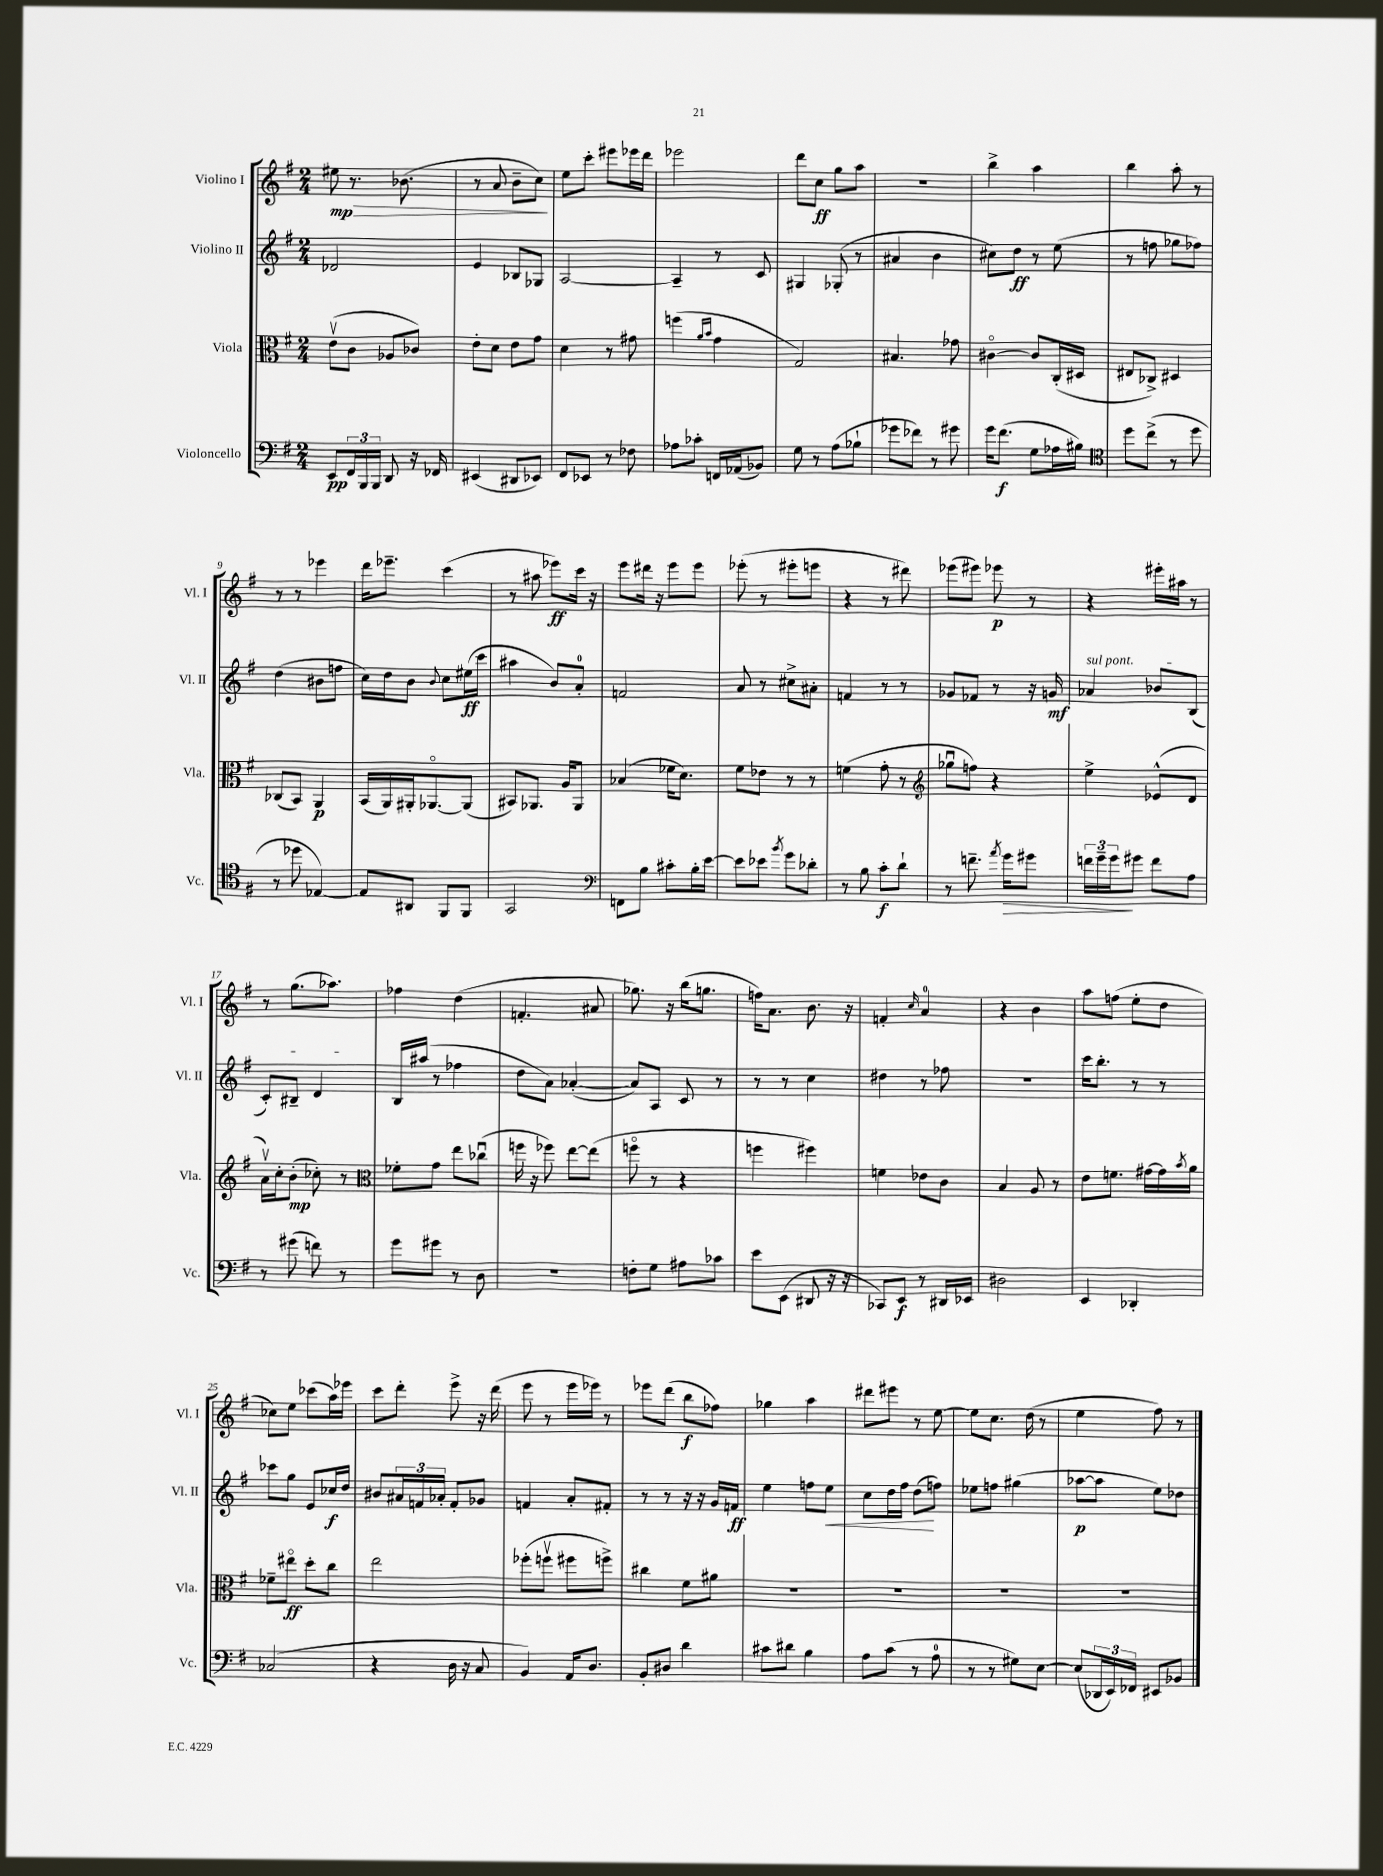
<<
\new StaffGroup <<
\new Staff = "s0" \with { instrumentName = "Violino I" shortInstrumentName = "Vl. I" } {
    \clef treble \key g \major \numericTimeSignature \time 2/4
    eis''8\mp\> r8. bes'8.( |
    r8 a'8 b'8-- c''8\!) |
    e''8 c'''8-. eis'''8 ees'''16 d'''16 |
    ees'''2 |
    d'''8 c''8\ff g''8 a''8 |
    r2 |
    b''4-> a''4 |
    b''4 a''8-. r8 |
    r8 r8 ees'''4 |
    d'''16 ees'''8.-- c'''4( |
    r8 ais''8 ees'''8\ff) c'''16 r16 |
    e'''8 dis'''16 r16 e'''8 e'''8 |
    ees'''8-.( r8 eis'''8-. e'''8 |
    r4 r8 dis'''8) |
    ees'''8( eis'''8) ees'''8\p r8 |
    r4 eis'''16-. ais''16 r8 |
    r8 g''8.( aes''8.) |
    fes''4 d''4( |
    f'4.-. ais'8 |
    ges''8.) r16 b''16( g''8. |
    f''16) a'8. b'8. r16 |
    f'4-. \grace { c''16 } a'4-0 |
    r4 b'4 |
    a''8 f''8( e''8-. d''8 |
    ces''8) e''8 ces'''8( a''16) ees'''16 |
    c'''8 d'''8-. e'''8-> r16 d'''16( |
    e'''8 r8 e'''16 ees'''16) r8 |
    ees'''8 d'''8( b''8\f fes''8) |
    ges''4 a''4 |
    dis'''8 eis'''8 r8 e''8~ |
    e''8 c''8. d''16( r8 |
    e''4 fis''8) r8 \bar "|." |
}
\new Staff = "s1" \with { instrumentName = "Violino II" shortInstrumentName = "Vl. II" } {
    \clef treble \key g \major \numericTimeSignature \time 2/4
    des'2 |
    e'4 bes8 ges8 |
    a2~ |
    a4-- r8 c'8 |
    gis4 ges8-.( r8 |
    ais'4 b'4 |
    cis''8) d''8\ff r8 e''8( |
    r8 f''8 ges''8 fes''8) |
    d''4( bis'8 f''8 |
    c''16) d''16 b'8 \appoggiatura { b'8 } c''8 eis''16\ff( c'''16 |
    ais''4 b'8) a'8-0-. |
    f'2 |
    a'8 r8 cis''8-> ais'8-. |
    f'4 r8 r8 |
    ges'8 fes'8 r8 r16 g'16\mf |
    \once \override TextSpanner.bound-details.left.text = \markup { \italic "sul pont." } aes'4\startTextSpan bes'8 b8( |
    c'8-.) bis8-- d'4\stopTextSpan |
    b16 ais''16( r8 fes''4 |
    d''8 a'8) aes'4~-.( |
    aes'8) a8 c'8 r8 |
    r8 r8 c''4 |
    dis''4 r8 fes''8 |
    R2 |
    c'''16 b''8.-. r8 r8 |
    ces'''8 g''8 e'8 ces''16\f d''16 |
    bis'8 \tuplet 3/2 { ais'16 f'16 aes'16-. } f'8-. ges'8 |
    f'4 a'8-. fis'8-. |
    r8 r8 r16 r16 g'16 f'16\ff |
    e''4 f''8 e''8\< |
    c''8 d''16 fis''16 d''8\!( f''8) |
    ees''8 f''8 gis''4( |
    aes''8~\p aes''8 e''8) des''8 \bar "|." |
}
\new Staff = "s2" \with { instrumentName = "Viola" shortInstrumentName = "Vla." } {
    \clef alto \key g \major \numericTimeSignature \time 2/4
    e'8\upbow( c'8 aes8 ces'8) |
    e'8-. d'8 e'8 g'8 |
    d'4 r8 gis'8 |
    f''4( \grace { a'16 b'16 } g'4 |
    g2) |
    bis4. ges'8 |
    cis'4~\flageolet cis'8 c16-.( dis16 |
    eis8 ces8->) dis4 |
    ces8( b,8) a,4\p |
    b,16( a,16) ais,16-. aes,8.~\flageolet aes,8( |
    bis,8) aes,8. a16 aes,8 |
    bes4( fes'16 d'8.) |
    fis'8 ees'8 r8 r8 |
    f'4( g'8-. r8 |
    \clef treble ges''8\downbow f''8) r4 |
    e''4-> ees'8-^( d'8 |
    a'16\upbow) c''16-. b'8-.\mp( ces''8-.) r8 |
    \clef alto fes'8-. g'8 e''8 ces''8\downbow( |
    f''16 r16 fes''8) e''8~ e''8( |
    f''8\flageolet r8 r4 |
    f''4 fis''4) |
    f'4 ees'8 c'8 |
    b4 a8 r8 |
    e'8 f'8. gis'16~ gis'16 \acciaccatura { b'8 } a'16 |
    fes'8-- eis''8\flageolet\ff d''8-. c''8 |
    e''2 |
    fes''8-.( f''8\upbow fis''8 f''8->) |
    cis''4 fis'8 ais'8 |
    R2 |
    R2 |
    R2 |
    R2 \bar "|." |
}
\new Staff = "s3" \with { instrumentName = "Violoncello" shortInstrumentName = "Vc." } {
    \clef bass \key g \major \numericTimeSignature \time 2/4
    e,8\pp \tuplet 3/2 { fis,16 b,,16 b,,16 } d,8 r16 fes,16 |
    eis,4( dis,8 ees,8) |
    fis,8 ees,8 r8 fes8 |
    aes8 ces'8-. f,16 aes,16( bes,8) |
    g8 r8 a8( bes8-! |
    ges'8 fes'8) r8 gis'8 |
    g'16 fis'8.\f( g8 aes16 bis16) |
    \clef tenor d''8 c''8->( r8 d''8 |
    r8 des''8 ees4~) |
    ees8 ais,8 fis,8 fis,8 |
    g,2 |
    \clef bass f,8 b8 cis'8-. b16-. e'16~ |
    e'8 ees'8 \acciaccatura { b'8 } g'8 des'8-. |
    r8 b8 c'8-.\f d'8-! |
    r8 f'8.-- \acciaccatura { a'8 } g'16\> gis'8 |
    \tuplet 3/2 { f'16 g'16-- g'16\! } gis'8 f'8 a8 |
    r8 gis'8( f'8) r8 |
    g'8 gis'8 r8 d8 |
    r2 |
    f8-. g8 ais8 ces'8 |
    e'8 e,8( dis,8 r16 r16 |
    ces,8) e,8\f r8 dis,16 ees,16 |
    dis2 |
    e,4 des,4-. |
    ces2( |
    r4 d16 r16 c8 |
    b,4) a,16 d8. |
    b,8-. dis8 d'4 |
    cis'8 dis'8 b4 |
    a8 c'8( r8 a8-0 |
    r8 r8 gis8) e8~ |
    e8( \tuplet 3/2 { des,16 e,16) fes,16 } eis,8 bes,8 \bar "|." |
}
>>
>>
